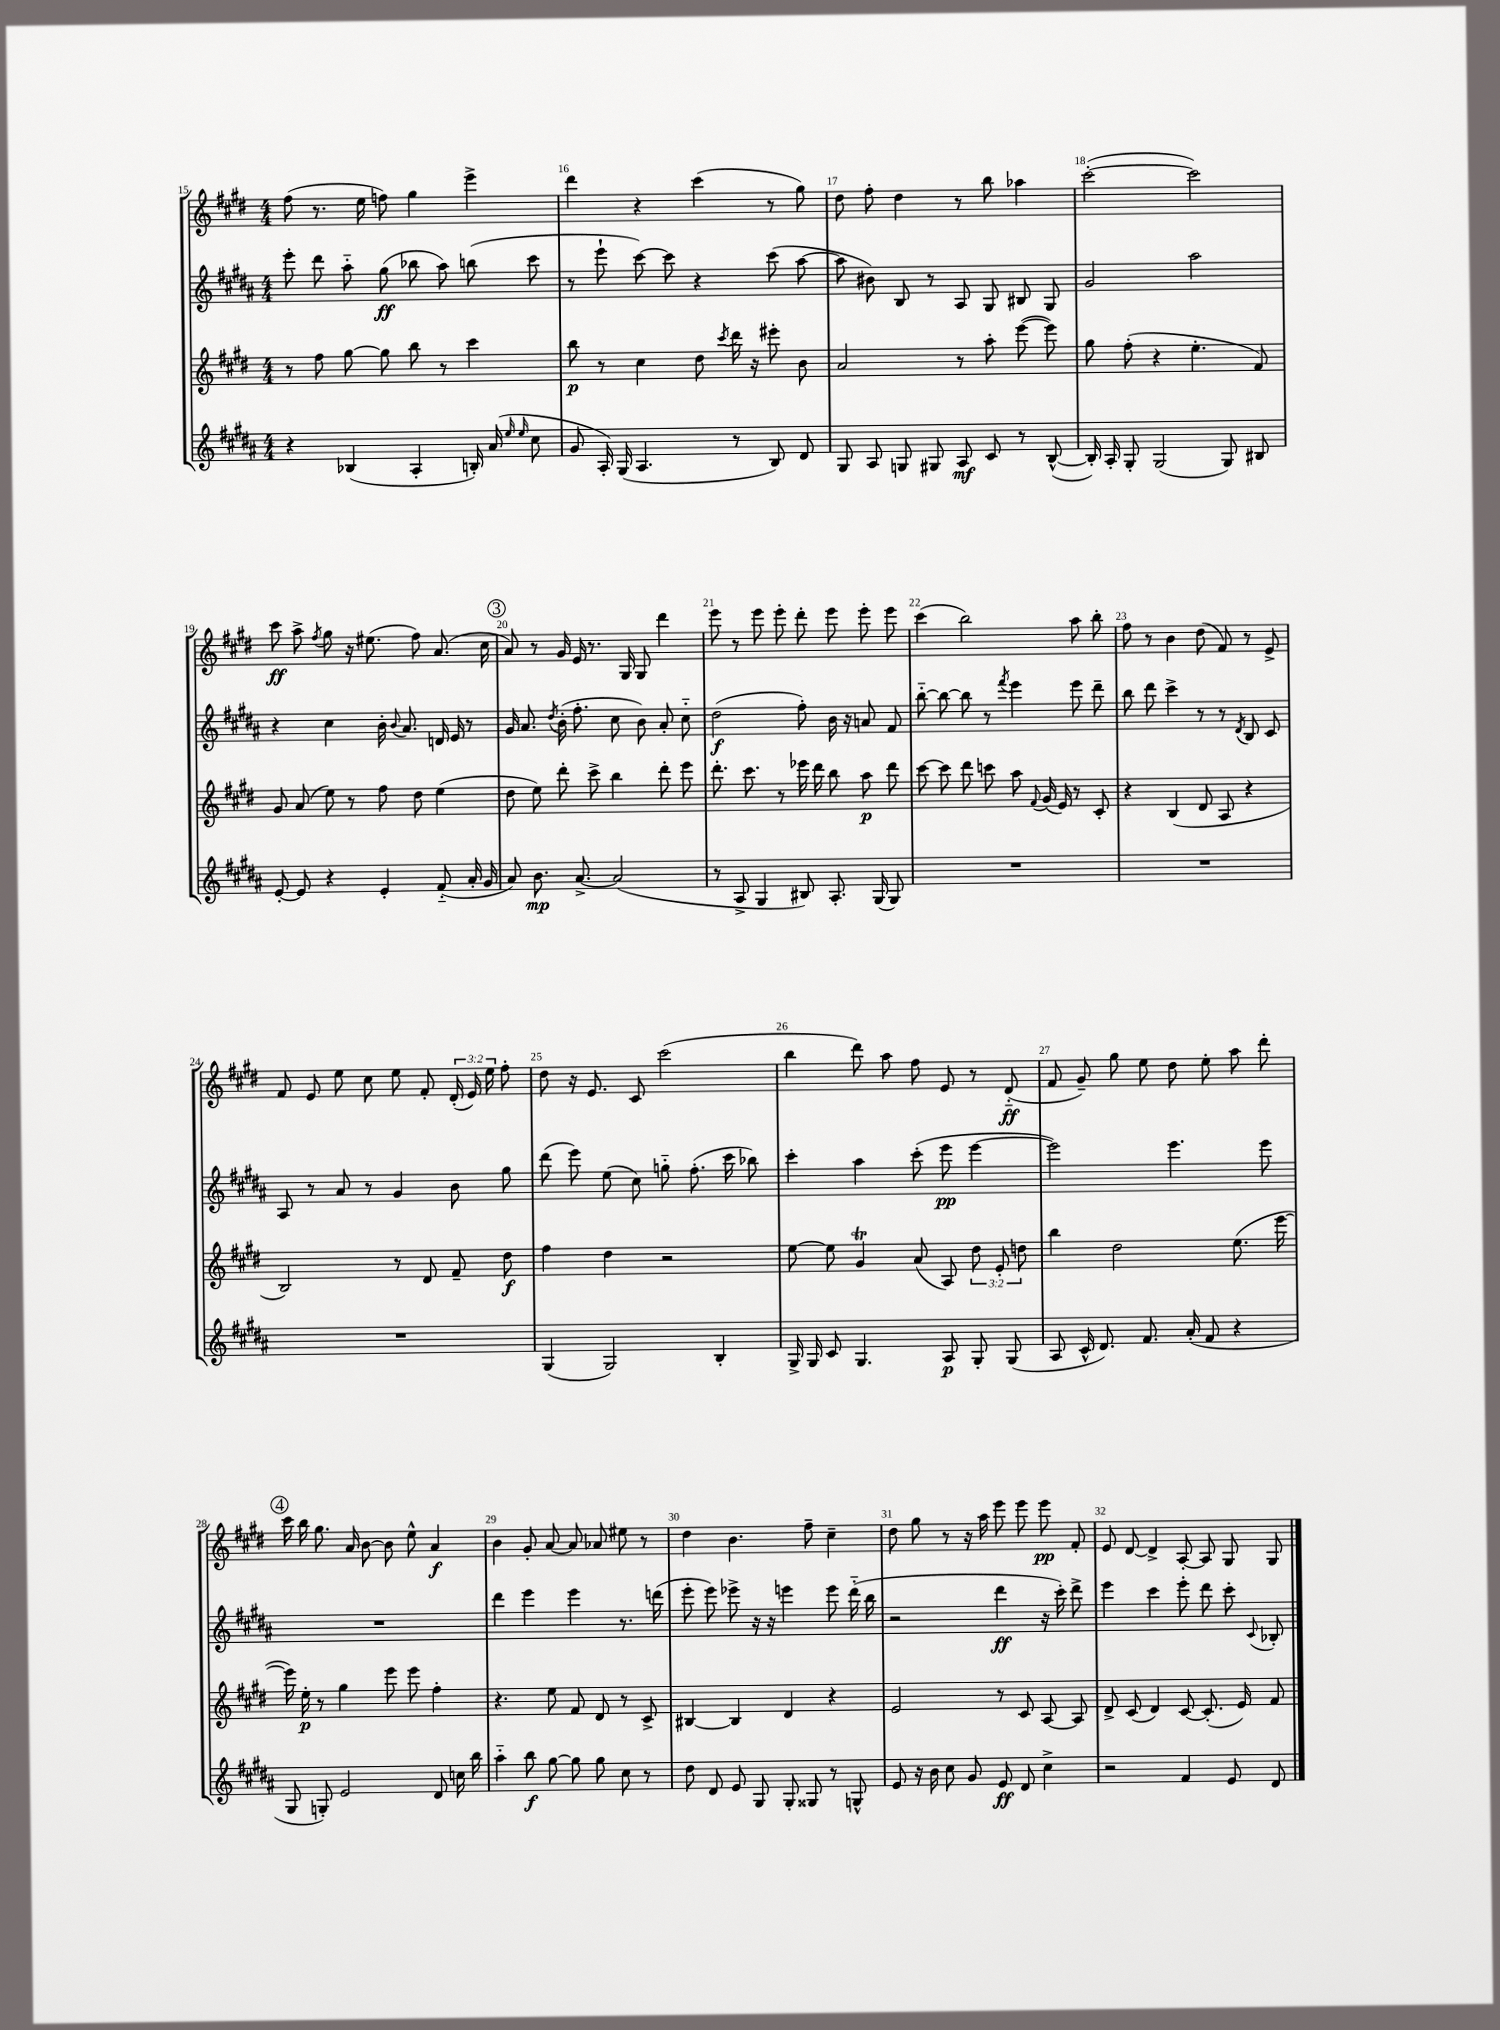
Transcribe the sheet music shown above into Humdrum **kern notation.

**kern	**kern	**kern	**kern
*staff4	*staff3	*staff2	*staff1
*clefG2	*clefG2	*clefG2	*clefG2
*k[f#c#g#d#a#]	*k[f#c#g#d#]	*k[f#c#g#d#a#]	*k[f#c#g#d#]
*M4/4	*M4/4	*M4/4	*M4/4
4r	8r	8eee'	(8ff#
.	8ff#	8ddd#	8.r
(4B-	[8gg#	8aa#'~	.
.	.	.	16ee
.	8gg#]	(8gg#	8ff)
4A#'	8bb	8bb-	4gg#
.	8r	8aa#)	.
16B')	4ccc#	(8bb	4eee^
(16a#	.	.	.
16qqee	.	.	.
16qqee	.	.	.
8cc#	.	8ccc#	.
=	=	=	=
8g#	8bb	8r	4ddd#
16A#')	8r	8eee`	.
(16G#	.	.	.
4.A#	4cc#	[8ccc#)	4r
.	.	8ccc#]	.
.	8dd#	4r	(4ccc#
.	8qccc#	.	.
8r	16ddd#	.	.
.	16r	.	.
8B)	8eee#'	(8ccc#	8r
8d#	8b	[8aa#	8gg#)
=	=	=	=
8G#	2a	8aa#]	8dd#
8A#	.	8b#)	8ff#'
8G	.	8B	4dd#
8G#	.	8r	.
8A#	8r	8A#	8r
8c#	8aa'	8G#	8bb
8r	([8eee	8B#	4aa-
([8B^^	8eee])	8G#	.
=	=	=	=
16B'])	8gg#	2g#	([2ccc#'
16A#'	.	.	.
8G#'	(8ff#'	.	.
(2G#	4r	.	.
.	4.ee'	2aa#	2ccc#])
8G#)	.	.	.
8B#	8f#)	.	.
=	=	=	=
[8e'	8g#	4r	8ccc#
8e]	(8a	.	8aa^
.	.	.	8qff#
4r	8ee)	4cc#	8gg#
.	8r	.	16r
.	.	.	(8.ee#
4e'	8ff#	16b'	.
.	.	8qqb	.
.	.	8.a#	.
.	8dd#	.	8ff#)
(8f#'~	(4ee	16d	(8.a
.	.	16e	.
16a#'	.	8r	.
16g#	.	.	16cc#
=	=	=	=
8a#)	8dd#	16g#	8a)
.	.	8.a#	.
8.b	8ee)	.	8r
.	.	8qdd#	.
.	8ddd#'	(16b'	16g#
[8.a#^	.	8.ff#'	16e
.	8ccc#^	.	8.r
(2a#]	4bb	8cc#	.
.	.	.	16G#
.	.	8b)	8G#
.	8ddd#'	8a#'	4ddd#
.	8eee	8cc#'~	.
=	=	=	=
8r	8.ddd#'	(2dd#	8eee
8A#^	.	.	8r
.	8.ccc#	.	.
4G#	.	.	8eee
.	8r	.	8eee'
8B#)	16eee-	8ff#')	8ddd#'
.	16ddd#	.	.
8.A#'	8bb	16b	8eee
.	.	16r	.
.	8aa	8a	8eee'
(16G#	.	.	.
8G#)	8ddd#	8f#	8eee
=	=	=	=
1r	[8ccc#	[8bb'~	(4ccc#
.	8ccc#]	8bb_	.
.	8ddd#	8bb]	2bb)
.	8ccc	8r	.
.	.	8qfff#	.
.	8aa	4eee	.
.	8qqf#	.	.
.	(16g#	.	.
.	16e)	.	.
.	8r	8eee	8aa
.	8c#'	8ddd#~	8bb'
=	=	=	=
1r	4r	8bb	8ff#
.	.	8ddd#	8r
.	(4B	4ccc#^	4b
.	8d#	8r	(8dd#
.	8A	8r	8f#)
.	.	8qd#	.
.	4r	8B	8r
.	.	8c#	8e^
=	=	=	=
1r	2B)	8A#	8f#
.	.	8r	8e
.	.	8a#	8ee
.	.	8r	8cc#
.	8r	4g#	8ee
.	8d#	.	8f#'
.	8f#~	8b	(24d#'
.	.	.	24e)
.	.	.	24ee
.	8dd#	8gg#	8ff#'
=	=	=	=
(4G#	4ff#	(8ddd#	8dd#
.	.	8eee)	16r
.	.	.	8.e
2G#)	4dd#	(8ee	.
.	.	8cc#)	8c#
.	2r	8gg'~	(2ccc#
.	.	(8.ff#'	.
4B'	.	.	.
.	.	16ccc#	.
.	.	8bb-)	.
=	=	=	=
16G#^	[8ee	4ccc#'	4bb
16G#	.	.	.
8c#	8ee]	.	.
4.G#	4g#	4aa#	8ddd#)
.	.	.	8aa
.	(8a	(8ccc#'	8ff#
8A#	8A)	8eee	8e
8G#'	12dd#	[4eee	8r
.	12e'	.	.
(8G#	.	.	(8d#'~
.	12dd	.	.
=	=	=	=
8A#	4bb	2eee])	8f#
16c#^^	.	.	8g#~)
8.d#)	.	.	.
.	2dd#	.	8gg#
8.f#	.	.	8ee
.	.	4.eee	8dd#
(16a#'	.	.	.
8f#	.	.	8ee'
4r	(8.ee	.	8aa
.	.	8eee	8ddd#'
.	[16eee	.	.
=	=	=	=
8G#	16eee])	1r	16ccc#
.	16ee'	.	16bb
8G')	8r	.	8.gg#
2e	4gg#	.	.
.	.	.	16a
.	.	.	[8b
.	8eee	.	8b]
.	8eee	.	8ee^^
8d#	4ff#'	.	4a
16cc	.	.	.
16bb	.	.	.
=	=	=	=
4aa#'~	4.r	4ddd#	4b
8bb	.	4eee	8g#'
[8gg#	8ee	.	[8a
8gg#]	8f#	4eee	8a]
8gg#	8d#	.	8a-
8cc#	8r	8.r	8ee#
8r	8c#^	.	8r
.	.	(16ddd	.
=	=	=	=
8dd#	[4B#	8eee'	4dd#
8d#	.	8eee)	.
8e	4B#]	8eee-^	4.b
8G#	.	16r	.
.	.	16r	.
8G#'	4d#	4eee	.
8G##	.	.	8ff#~
8r	4r	8eee	4cc#~
8G^^	.	(16ddd#'~	.
.	.	16bb	.
=	=	=	=
8e	2e	2r	8dd#
16r	.	.	8gg#
16b	.	.	.
8cc#	.	.	8r
8g#	.	.	16r
.	.	.	16aa
8e	8r	4ddd#	8eee
8d#	8c#	.	8eee
4cc#^	[8A	16r	8eee
.	.	16ccc#')	.
.	8A]	8ddd#^	8f#'
=	=	=	=
2r	8d#^	4eee	8e
.	(8c#	.	[8d#
.	4d#)	4ccc#	4d#^]
4f#	[8c#	8eee'	[8A'
.	(8.c#']	8ddd#	8A]
8e	.	8ccc#'	8G#
.	16e)	.	.
.	.	8qqc#	.
8d#	8f#	8B-'	8G#
==	==	==	==
*-	*-	*-	*-
